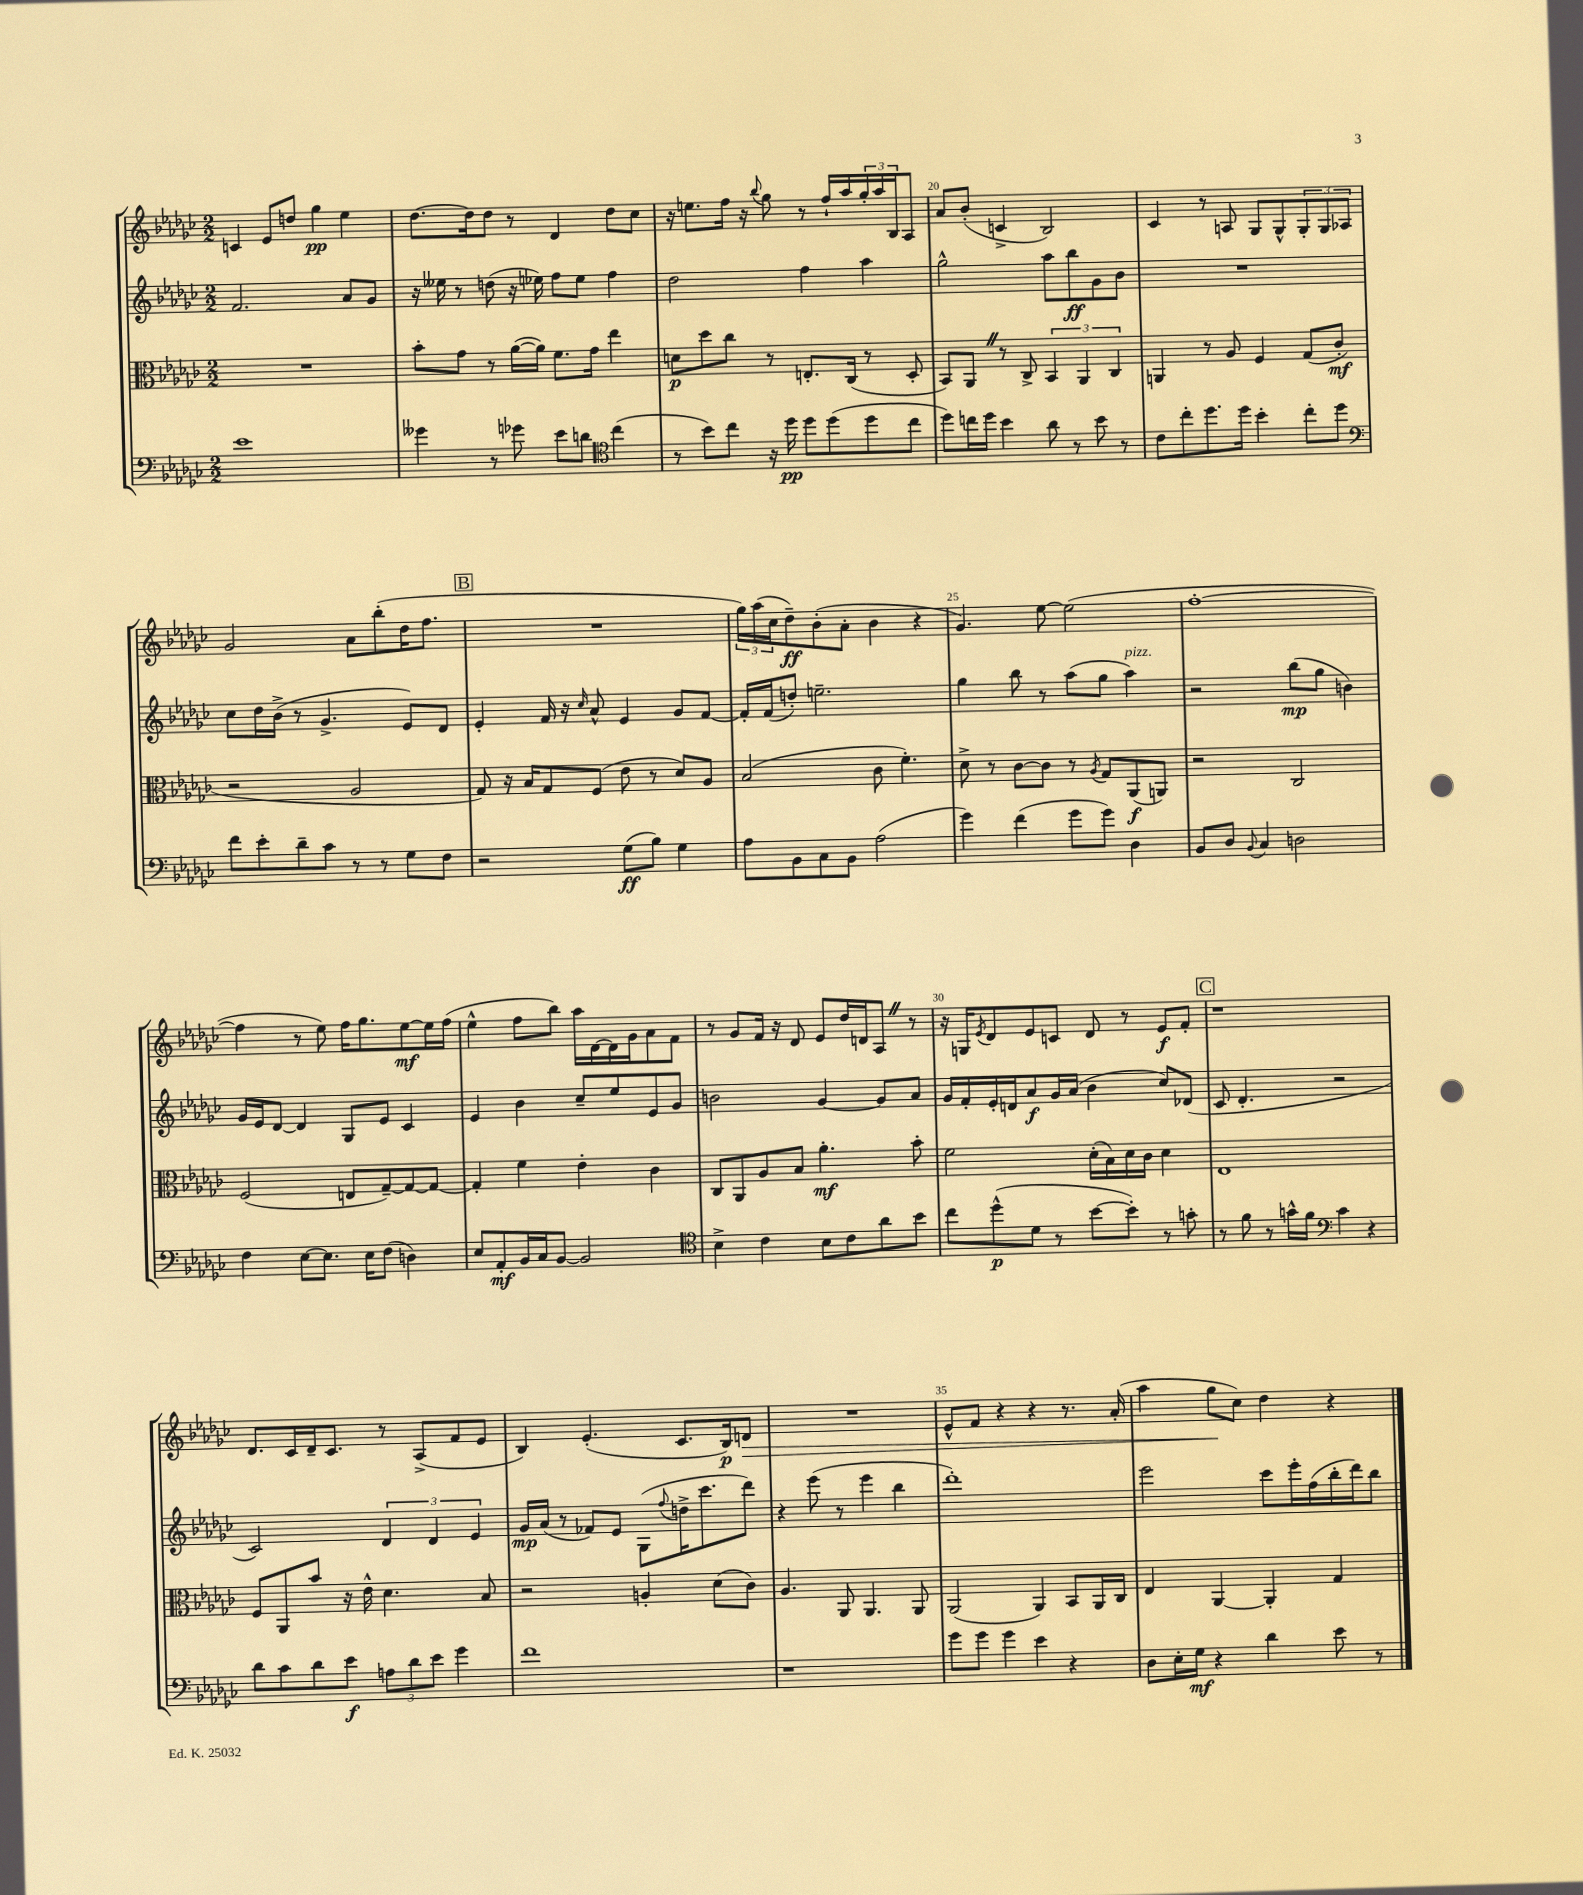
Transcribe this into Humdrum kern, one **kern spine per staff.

**kern	**kern	**kern	**kern
*staff4	*staff3	*staff2	*staff1
*clefF4	*clefC3	*clefG2	*clefG2
*k[b-e-a-d-g-c-]	*k[b-e-a-d-g-c-]	*k[b-e-a-d-g-c-]	*k[b-e-a-d-g-c-]
*M2/2	*M2/2	*M2/2	*M2/2
1e-	1r	2.f/	4c/
.	.	.	8e-/L
.	.	.	8dd/J
.	.	.	4gg-\
.	.	8a-/L	4ee-\
.	.	8g-/J	.
=	=	=	=
4g--\	8b-'\L	16r	[8.dd-\L
.	.	16ee--\	.
.	8g-\J	8r	.
.	.	.	16dd-\]k
8r	8r	(8dd\	8dd-\J
8g-\	([16a-\LL	16r	8r
.	16a-\]JJ)	16ee-\)	.
8e-\L	8.f\L	8ff\L	4d-/
8d\J	.	8ee-\J	.
.	16g-\Jk	.	.
*clefC4	*	*	*
(4cc-\	4ee-\	4ff\	8dd-\L
.	.	.	8cc-\J
=	=	=	=
8r	8d\L	2dd-\	16r
.	.	.	8.ee\L
8b-\L)	8dd-\	.	.
8cc-\J	8cc-\J	.	16ff\Jk
.	.	.	16r
.	.	.	8qqbb-/
16r	8r	.	8gg-\
16dd-\	.	.	.
8dd-\L	8.E'/L	4ff\	8r
(8dd-\	.	.	16ff`/LL
.	(16C-/Jk	.	16aa-/
8dd-\	8r	4aa-\	24gg-'/
.	.	.	24aa-/
.	.	.	24B-/J
8cc-\J	8D-'/	.	8A-/J
=	=	=	=
8dd-\L)	8BB-/L)	2gg-^^\	8a-/L
16cc\L	8AA-/J	.	(8b-'/J
16dd-\JJ	.	.	.
4b-\	8r	.	4c^/
.	8C-^/	.	.
8a-\	6BB-/	8aa-\L	2B-/)
8r	.	8bb-\	.
.	6AA-/	.	.
8b-\	.	8g-\	.
.	6C-/	.	.
8r	.	8b-\J	.
=	=	=	=
8c-\L	4AA/	1r	4c-/
8cc-'\	.	.	.
8.dd-\	8r	.	8r
.	8A-/	.	8A/
16dd-\Jk	.	.	.
4b-'\	4F/	.	8G-/L
.	.	.	8G-^^/
8cc-'\L	(8G-/L	.	12G-'/
.	.	.	12G-/
8dd-\J	8c-'/J	.	.
.	.	.	12A-/J
=	=	=	=
*clefF4	*	*	*
8f\L	2r	8cc-\L	2g-/
8e-'\	.	16dd-\L	.
.	.	(16b-^\JJ	.
8d-~\	.	8r	.
8c-\J	.	4.g-^/	.
8r	2A-/	.	8a-\L
8r	.	.	(8bb-'\
8G-\L	.	8e-/L)	16dd-\K
.	.	.	8.ff\J
8F\J	.	8d-/J	.
=	=	=	=
2r	8G-/)	4e-'/	1r
.	16r	.	.
.	16B-/LK	.	.
.	8G-/	16f/	.
.	.	16r	.
.	.	16qqcc-/	.
.	(8F/J	8a-^^/	.
(8G-\L	8e-\	4e-/	.
8B-\J)	8r	.	.
4G-\	8d-/L)	8g-/L	.
.	8A-/J	[8f/J	.
=	=	=	=
8A-\L	(2B-/	16f'/]LL	24gg-\LL)
.	.	.	(24aa-\
.	.	(16f/J	.
.	.	.	24cc-\J
8BB-\	.	8dd'/J)	8dd-~\)
8C-\	.	2.ee~\	(8b-'\
8BB-\J	.	.	8a-'\J
(2A-\	8c-\	.	4b-\
.	4.f'\)	.	.
.	.	.	4r
=	=	=	=
4g-\)	8d-^\	4gg-\	4.g-/)
.	8r	.	.
(4f\	[8c-\L	8bb-\	.
.	8c-\]J	8r	[8ee-\
8g-\L	8r	(8aa-\L	(2ee-\]
.	8qA-/	.	.
8g-\J)	8G-/L	8gg-\J	.
4D-\	(8AA-/	4aa-\)	.
.	8AA/J)	.	.
=	=	=	=
8BB-/L	2r	2r	[1ff'
8D-/J	.	.	.
8qqBB-/	.	.	.
4C-/	.	.	.
2D\	2C-/	(8bb-\L	.
.	.	8gg-\J	.
.	.	4b\)	.
=	=	=	=
4F\	(2F/	16g-/LL	4ff\]
.	.	16e-/J	.
.	.	[8d-/J	.
[8E-\L	.	4d-/]	8r
8.E-\]J	.	.	8ee-\)
.	8E/L	8G-/L	16ff\LK
16E-\LK	.	.	8.gg-\
(8F\J	[8G-~/)	8e-/J	.
4D\)	8G-/_	4c-/	[8ee-\
.	8G-/_J	.	16ee-\]L
.	.	.	(16ff\JJ
=	=	=	=
8E-/L	4G-'/]	4e-/	4ee-^^\
8AA-'/	.	.	.
16BB-/L	4f\	4b-\	8ff\L
16C-/J	.	.	.
[8BB-/J	.	.	8bb-\J)
2BB-/]	4e-'\	8cc-~/L	16aa-\LL
.	.	.	[16d-\
.	.	8ee-/	16d-\]
.	.	.	16g-\J
.	4c-\	8e-/	8a-\
.	.	8g-/J	8f\J
=	=	=	=
*clefC4	*	*	*
4B-^\	8C-/L	2b\	8r
.	8AA-/	.	8g-/L
4c-\	8A-/	.	16f/Jk
.	.	.	16r
.	8B-/J	.	8d-/
8B-\L	4.a-'\	[4g-/	8e-/L
8c-\	.	.	16dd-/L
.	.	.	16d/J
8a-\	.	8g-/]L	8A-/J
8b-\J	8b-'\	8a-/J	8r
=	=	=	=
8cc-\L	2f\	16g-/LL	16r
.	.	16f'/	16G/LK
.	.	.	8qe-/
(8dd-^^\	.	16e-'/	8d-/
.	.	16d/J	.
8d-\J	.	8a-/	8e-/
8r	.	16g-/L	8c/J
.	.	(16a-/JJ	.
[8b-\L	(16d-'\LL	4b-\	8d-/
.	16B-\)	.	.
8b-'\]J)	16d-\	.	8r
.	16c-\JJ	.	.
8r	4d-\	8cc-/L)	8e-/L
8g'\	.	(8d-/J	8f'/J
=	=	=	=
8r	1E-	8c-/	1r
8f\	.	4.d-'/	.
8r	.	.	.
16g^^\LL	.	.	.
16f\JJ	.	.	.
*clefF4	*	*	*
4c-\	.	2r	.
4r	.	.	.
=	=	=	=
8d-\L	8F/L	2c-/)	8.d-/L
8c-\	8AA-/	.	.
.	.	.	16c-/L
8d-\	8b-/J	.	16d-~/J
.	.	.	8.c-/J
8e-\J	16r	.	.
.	16e-^^\	.	.
12A\L	4.d-\	6d-/	8r
12d-\	.	.	.
.	.	.	(8A-^/L
12e-\J	.	6d-/	.
4g-\	.	.	8f/
.	.	6e-/	.
.	8B-/	.	8e-/J
=	=	=	=
1f	2r	16g-/LL	4B-/)
.	.	(16a-/JJ	.
.	.	8r	.
.	.	8f-/L)	(4.e-'/
.	.	8e-/J	.
.	4A'/	(8G-\L	.
.	.	8qqff/	.
.	.	16dd^\K	8.c-/L
.	.	8.ccc-\	.
.	(8d-\L	.	.
.	.	.	16B-/k)
.	8c-\J)	8ddd-\J)	8d/J
=	=	=	=
1r	4.A-/	4r	1r
.	.	(8eee-\	.
.	8AA-/	8r	.
.	4.AA-/	4eee-\	.
.	.	4bb-\	.
.	8AA-/	.	.
=	=	=	=
8g-\L	(2AA-/	1ddd-')	8e-^^/L
8g-\J	.	.	8f/J
4g-\	.	.	4r
4e-\	4AA-/)	.	4r
4r	8BB-/L	.	8.r
.	16AA-/L	.	.
.	16C-/JJ	.	(16a-'/
=	=	=	=
8D-\L	4E-/	2eee-\	4aa-\
16E-'\L	.	.	.
16G-\JJ	.	.	.
4r	[4AA-/	.	8gg-\L
.	.	.	8cc-\J)
4d-\	4AA-'/]	8ccc-\L	4dd-\
.	.	16eee-'\L	.
.	.	(16ff\	.
8e-\	4G-/	16bb-'\	4r
.	.	16ddd-\J)	.
8r	.	8bb-\J	.
==	==	==	==
*-	*-	*-	*-
